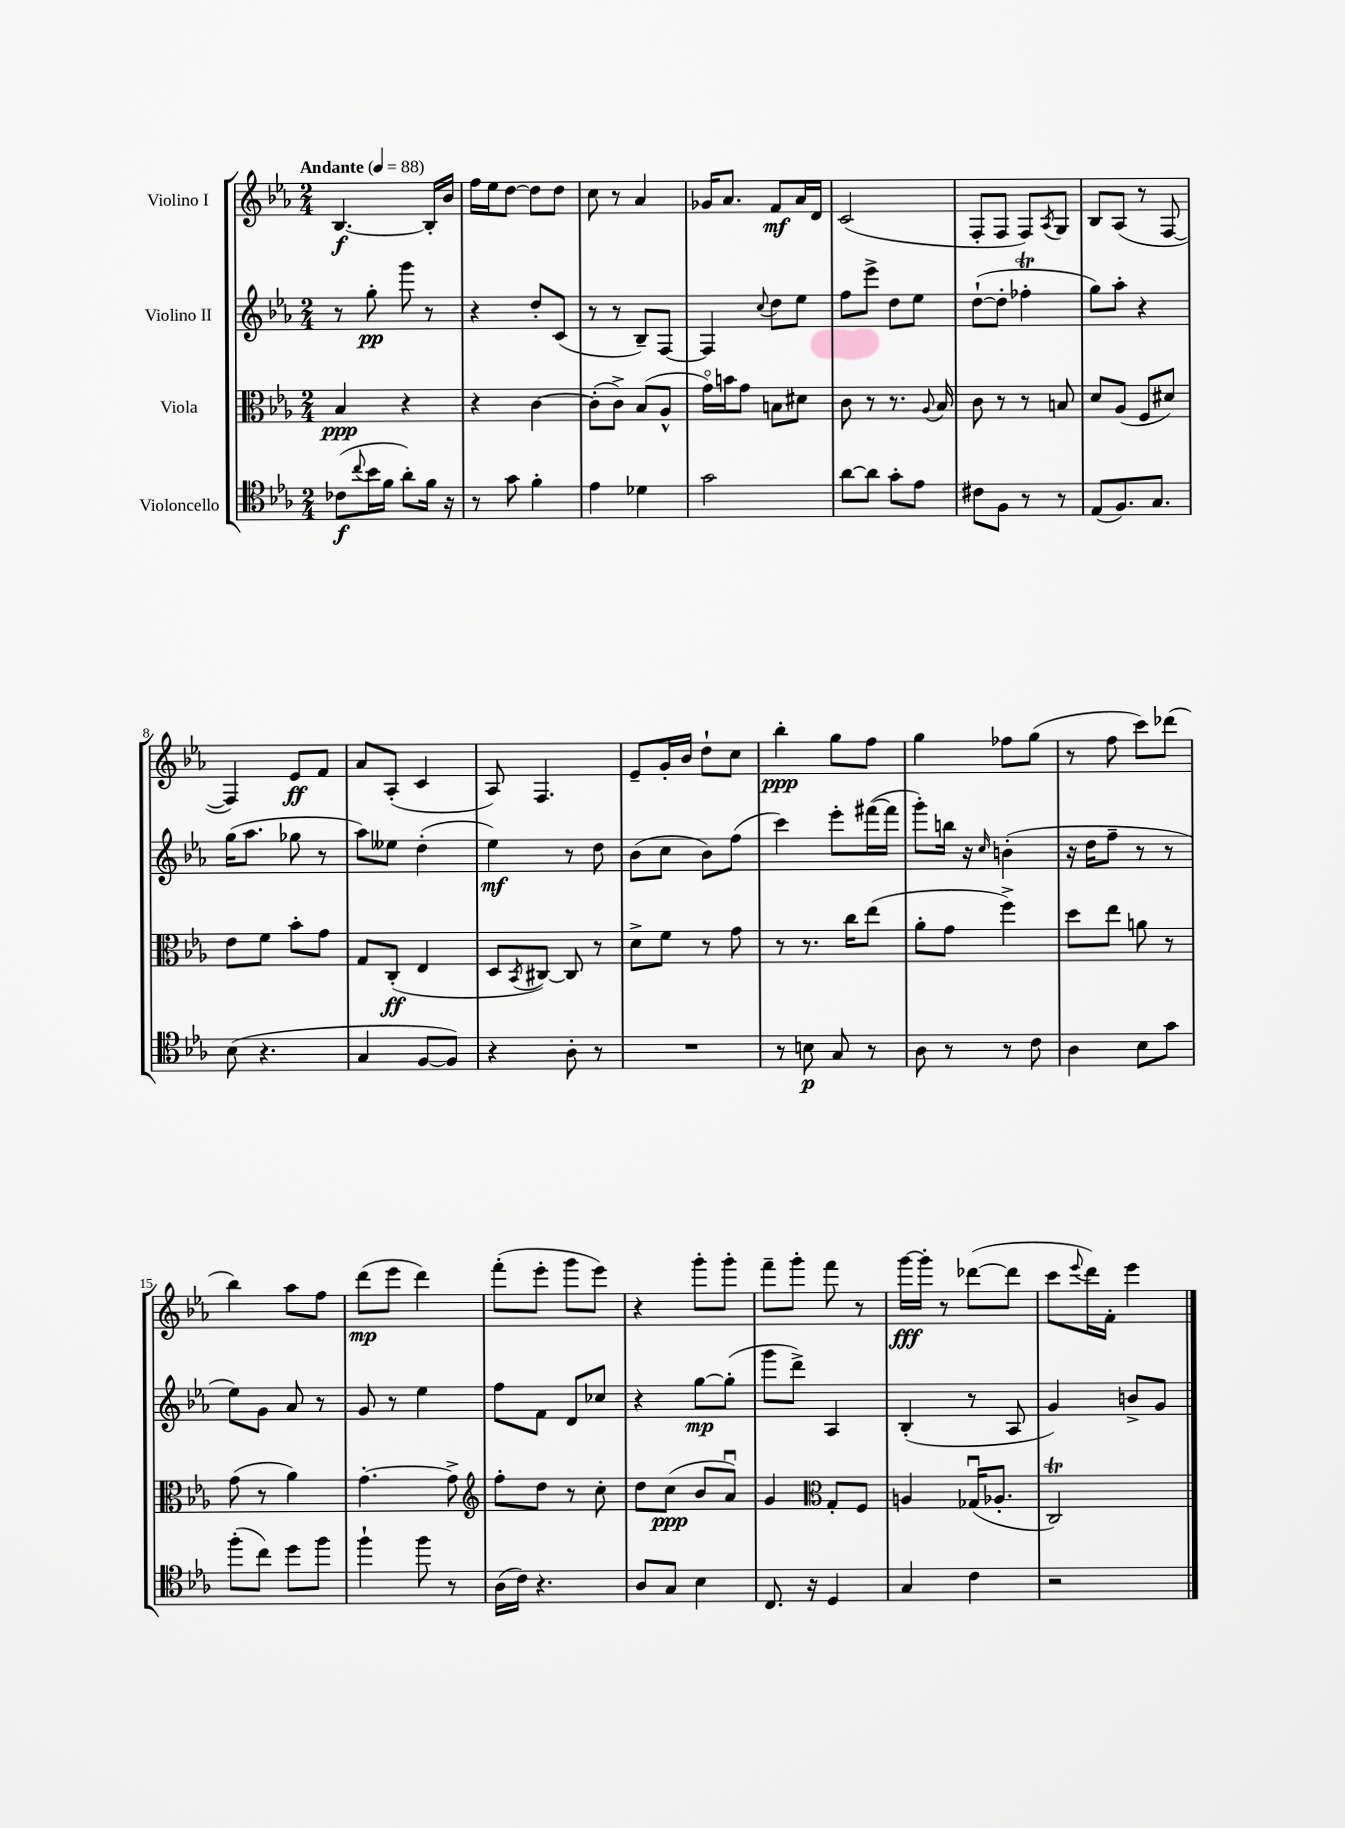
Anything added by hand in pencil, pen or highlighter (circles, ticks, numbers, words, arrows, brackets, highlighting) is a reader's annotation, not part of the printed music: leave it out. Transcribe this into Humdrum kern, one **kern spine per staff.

**kern	**kern	**kern	**kern
*staff4	*staff3	*staff2	*staff1
*clefC4	*clefC3	*clefG2	*clefG2
*k[b-e-a-]	*k[b-e-a-]	*k[b-e-a-]	*k[b-e-a-]
*M2/4	*M2/4	*M2/4	*M2/4
*MM88	*MM88	*MM88	*MM88
(8c-	4B-	8r	[4.B-
8qqcc	.	.	.
16b-	.	8gg'	.
16f	.	.	.
8a-')	4r	8ggg	.
16f	.	8r	16B-']
16r	.	.	16b-
=	=	=	=
8r	4r	4r	16ff
.	.	.	16ee-
8g	.	.	[8dd
4f'	[4c	8dd'	8dd]
.	.	(8c	8dd
=	=	=	=
4e-	(8c']	8r	8cc
.	8c^)	8r	8r
4d-	(8B-	8B-~)	4a-
.	8A-^^	[8F	.
=	=	=	=
2g	16go)	4F]	16g-
.	16b	.	8.a-
.	8g	.	.
.	.	8qqcc	.
.	8B	8dd	8f
.	8d#	8ee-	16a-
.	.	.	16d
=	=	=	=
[8a-	8c	8ff	(2c
8a-]	8r	8eee-^	.
8g'	8.r	8dd	.
8e-	.	8ee-	.
.	8qqA-	.	.
.	16B-	.	.
=	=	=	=
8c#	8c	([8dd`	8F'
8F	8r	8dd']	8F
8r	8r	4ff-'	8F)
.	.	.	8qA-
8r	8B	.	8G
=	=	=	=
(8E-	8d	8gg)	8B-
8.F)	(8A-	8aa-'	(8A-
.	8F	4r	8r
8.G	.	.	.
.	8d#)	.	[8F
=	=	=	=
(8B-	8e-	(16gg	4F])
.	.	8.aa-	.
4.r	8f	.	.
.	8b-'	8gg-	8e-
.	8g	8r	8f
=	=	=	=
4G	8G	8aa-)	8a-
.	(8C'	8ee--	(8A-'
[8F	4E-	(4dd'	4c
8F])	.	.	.
=	=	=	=
4r	8D	4ee-)	8A-)
.	8qBB-	.	.
.	[8C#)	.	4.F
8A-'	8C#]	8r	.
8r	8r	8dd	.
=	=	=	=
2r	8d^	(8b-	8e-~
.	8f	8cc	16g'
.	.	.	16b-
.	8r	8b-)	8dd`
.	8g	(8ff	8cc
=	=	=	=
8r	8r	4ccc)	4bb-'
8B	8.r	.	.
8G	.	8eee-'	8gg
.	16cc	.	.
8r	(8ee-	([16fff#	8ff
.	.	16fff#]	.
=	=	=	=
8A-	8a-'	8ggg')	4gg
8r	8g	16bb	.
.	.	16r	.
.	.	16qqcc	.
8r	4ff^)	(4b'	8ff-
8c	.	.	(8gg
=	=	=	=
4A-	8dd	16r	8r
.	.	16dd	.
.	8ee-	8ff~	8ff
8B-	8a	8r	8ccc)
8g	8r	8r	(8ddd-
=	=	=	=
(8ff'	(8g	8ee-)	4bb-)
8cc)	8r	8g	.
8dd	4a-)	8a-	8aa-
8ff	.	8r	8ff
=	=	=	=
4ff`	[4.g'	8g	(8ddd
.	.	8r	8eee-
8ff	.	4ee-	4ddd)
8r	8g^]	.	.
=	=	=	=
*	*clefG2	*	*
(16A-	8ff'	8ff	(8fff'
16c)	.	.	.
4.r	8dd	8f	8eee-'
.	8r	8d	8ggg
.	8cc'	8cc-	8eee-)
=	=	=	=
8A-	8dd	4r	4r
8G	(8cc	.	.
4B-	8b-	[8gg	8ggg'
.	8a-u)	(8gg']	8ggg'
=	=	=	=
8.C	4g	8ggg	8fff~
.	.	8ddd^)	8ggg'
16r	.	.	.
*	*clefC3	*	*
4D	8G'	4A-	8fff
.	8F	.	8r
=	=	=	=
4G	4A	(4B-'	[16ggg
.	.	.	16ggg']
.	.	.	8r
4c	(16G-u	8r	([8ddd-
.	8.A-'	.	.
.	.	8A-	8ddd-]
=	=	=	=
2r	2C)	4g)	8ccc
.	.	.	8qqeee-
.	.	.	16ddd)
.	.	.	16f'
.	.	8b^	4eee-
.	.	8g	.
==	==	==	==
*-	*-	*-	*-
